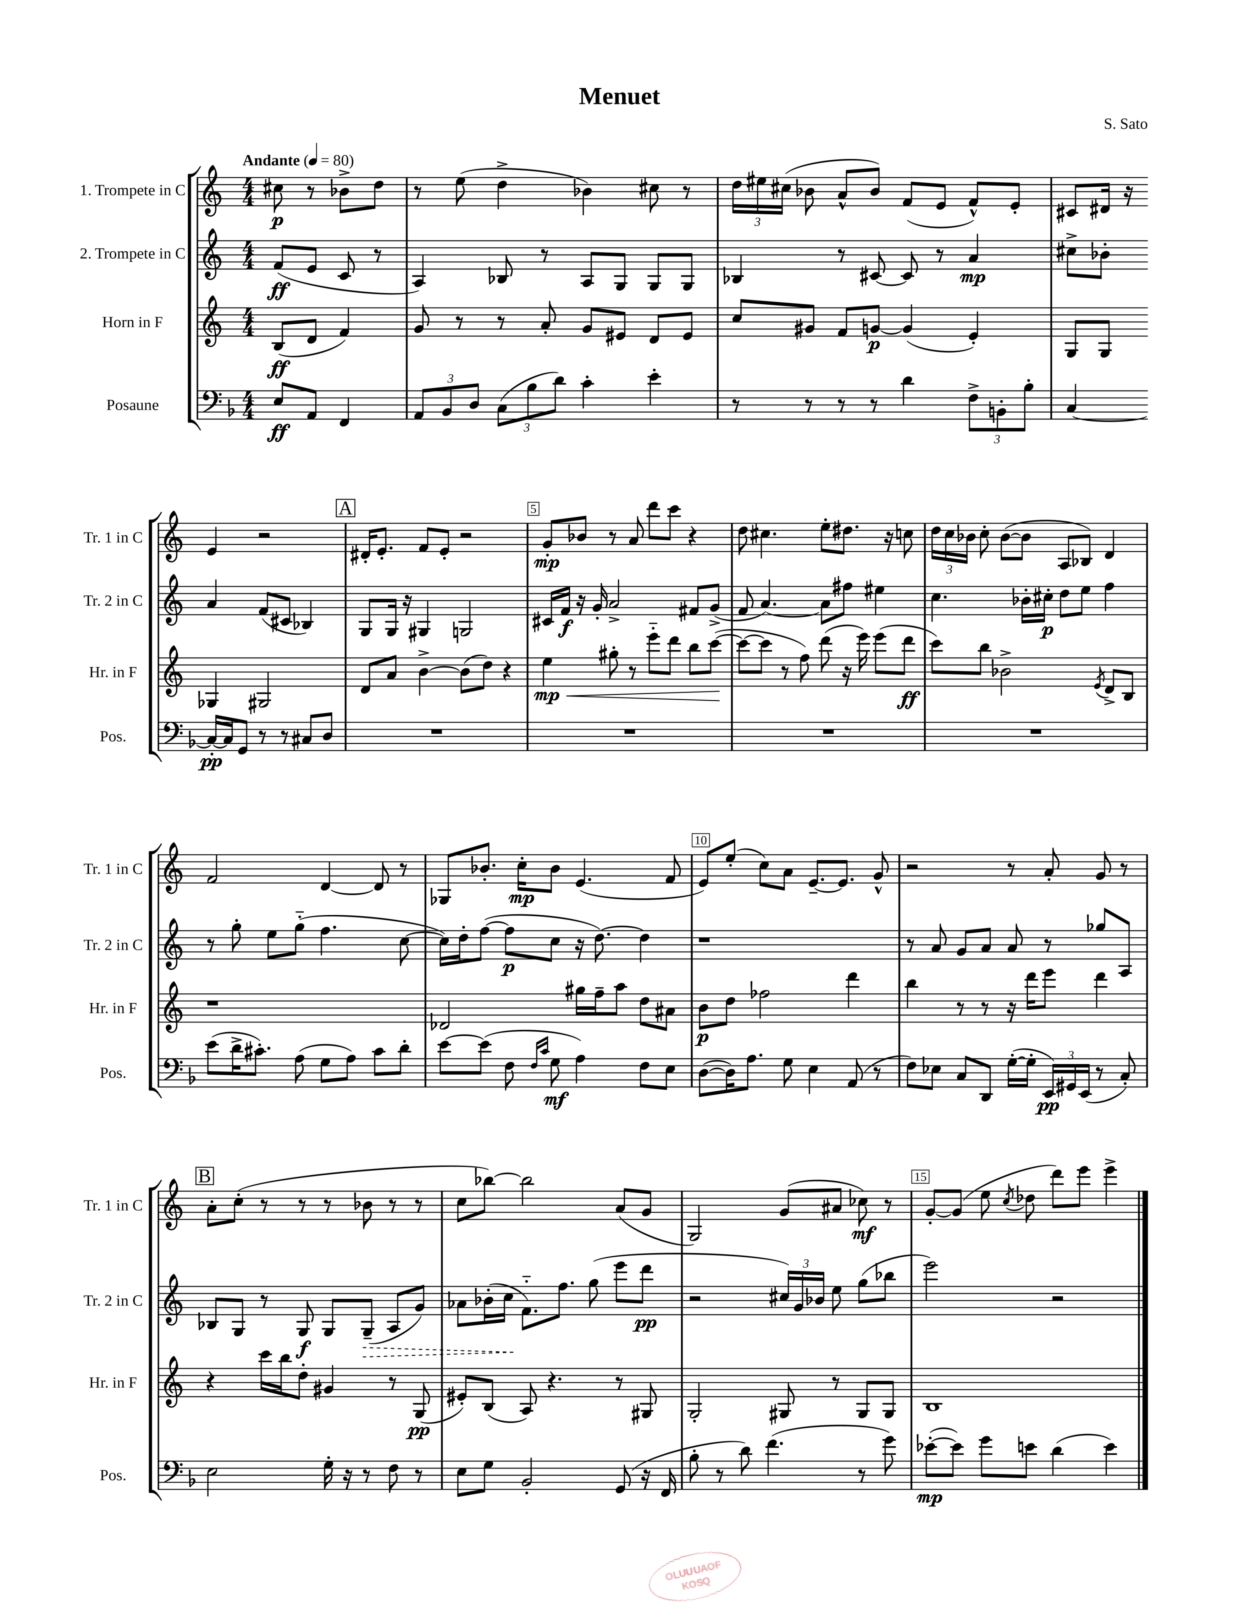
\header { title = "Menuet" composer = "S. Sato" }
<<
\new StaffGroup <<
\new Staff = "s0" \with { instrumentName = "1. Trompete in C" shortInstrumentName = "Tr. 1 in C" } {
    \clef treble \key c \major \numericTimeSignature \time 4/4 \partial 2 \tempo "Andante" 4 = 80
    \autoBeamOff cis''8\p r8 bes'8[-> d''8] |
    r8 e''8( d''4-> bes'4) cis''8 r8 |
    \tuplet 3/2 { d''16[ eis''16 cis''16]( } bes'8 a'8[-^ bes'8]) f'8[( e'8] f'8[-^) e'8]-. |
    cis'8[ dis'16] r16 e'4 r2 |
    \mark \markup { \box "A" } dis'16[-. e'8.]-. f'8[ e'8]-. r2 |
    g'8[-.\mp bes'8] r8 a'8 d'''8[ c'''8] r4 |
    d''8 cis''4. e''8[-. dis''8.] r16 c''8 |
    \tuplet 3/2 { d''16[ c''16 bes'16] } c''8-. bes'8[~( bes'8] a8[ bes8]) d'4 |
    f'2 d'4~ d'8 r8 |
    ges8[ bes'8.]-. c''16[-.\mp bes'8] e'4.( f'8 |
    e'8[) e''8]-.( c''8[) a'8] e'8.[~-- e'8.] g'8-^ |
    r2 r8 a'8-. g'8 r8 |
    \mark \markup { \box "B" } a'8[-. c''8]-.( r8 r8 r8 bes'8 r8 r8 |
    c''8[ bes''8]~) bes''2 a'8[( g'8] |
    g2) g'8[( ais'8] ces''8\mf) r8 |
    g'8[~-. g'8]( e''8 \acciaccatura { c''8 } des''8 d'''8[) e'''8] e'''4-> \bar "|." |
}
\new Staff = "s1" \with { instrumentName = "2. Trompete in C" shortInstrumentName = "Tr. 2 in C" } {
    \clef treble \key c \major \numericTimeSignature \time 4/4 \partial 2
    \autoBeamOff f'8[\ff( e'8] c'8 r8 |
    a4) bes8 r8 a8[ g8] g8[ g8] |
    bes4 r8 cis'8~ cis'8 r8 a'4\mp |
    cis''8[-> bes'8]-. a'4 f'8[( cis'8] bes4) |
    \mark \markup { \box "A" } g8[ g16] r16 gis4 g2 |
    cis'16[ f'16]\f r16 g'16-. a'2-> fis'8[ g'8]->( |
    f'8 a'4.~) a'8[ fis''8] eis''4 |
    c''4. bes'16[-. cis''16]-.\p d''8[ e''8] f''4 |
    r8 g''8-. e''8[ g''8]-_( f''4. c''8~ |
    c''16[) d''16-. f''8]~( f''8[\p c''8] r16 d''8.~) d''4 |
    r1 |
    r8 a'8 g'8[ a'8] a'8 r8 ges''8[ a8] |
    \mark \markup { \box "B" } bes8[ g8] r8 g8\f g8[ \once \override Hairpin.style = #'dashed-line g8]--\>( a8[ g'8]) |
    aes'8[ bes'16-.( c''16]\! f'8.[-_) f''8.] g''8( e'''8[ d'''8]\pp |
    r2 \tuplet 3/2 { cis''16[) g'16 bes'16] } e''8 g''8[( bes''8] |
    e'''2) r2 \bar "|." |
}
\new Staff = "s2" \with { instrumentName = "Horn in F" shortInstrumentName = "Hr. in F" } {
    \clef treble \key c \major \numericTimeSignature \time 4/4 \partial 2
    \autoBeamOff b8[\ff( d'8] f'4) |
    g'8 r8 r8 a'8-. g'8[ eis'8] d'8[ eis'8] |
    c''8[ gis'8] f'8[ g'8]~\p g'4( e'4-.) |
    g8[ g8] ges4 gis2 |
    \mark \markup { \box "A" } d'8[ a'8] b'4~-> b'8[( d''8]) r4 |
    e''4\mp\< gis''8-. r8 e'''8[-_ d'''8] b''8[ c'''8]~\!( |
    c'''8[~ c'''8] r8 f''8) d'''8( r16 e'''16) e'''8[( d'''8]\ff |
    c'''8[) b''8] bes'2-> \acciaccatura { e'8 } d'8[-> b8] |
    r1 |
    des'2 gis''16[ f''16-- a''8] d''8[ ais'8] |
    b'8[\p d''8] fes''2 d'''4 |
    b''4 r8 r8 r16 d'''16[ e'''8] d'''4 |
    \mark \markup { \box "B" } r4 c'''16[ b''16 d''8]-. gis'4 r8 g8\pp( |
    eis'8[-.) b8]( a8) r4. r8 gis8 |
    g2-. gis8 r8 gis8[ gis8] |
    b1 \bar "|." |
}
\new Staff = "s3" \with { instrumentName = "Posaune" shortInstrumentName = "Pos." } {
    \clef bass \key f \major \numericTimeSignature \time 4/4 \partial 2
    \autoBeamOff e8[\ff a,8] f,4 |
    \tuplet 3/2 { a,8[ bes,8 d8] } \tuplet 3/2 { c8[( bes8 d'8]) } c'4-. e'4-. |
    r8 r8 r8 r8 d'4 \tuplet 3/2 { f8[-> b,8-. bes8]-. } |
    c4~ c16[~-.\pp c16 g,8] r8 r8 cis8[ d8] |
    \mark \markup { \box "A" } R1 |
    R1 |
    R1 |
    R1 |
    e'8[( d'16-> cis'8.]-.) a8( g8[ a8]) cis'8[ d'8]-. |
    e'8[~ e'8]( f8 \grace { f16[ c'16] } g8\mf a4) f8[ e8] |
    d8[~( d16) a8.] g8 e4 a,8( r8 |
    f8[) ees8] c8[ d,8] g16[~-.( g16]-. \tuplet 3/2 { e,16[\pp) gis,16 e,16]( } r8 c8-.) |
    \mark \markup { \box "B" } e2 g16-. r16 r8 f8 r8 |
    e8[ g8] bes,2-. g,8( r16 f,16 |
    bes8-. r8 d'8) f'4.( r8 g'8) |
    ees'8[~-.\mp( ees'8]) g'8[ e'8] d'4( e'4) \bar "|." |
}
>>
>>
\layout { \context { \Score \override BarNumber.break-visibility = ##(#f #t #t) barNumberVisibility = #(every-nth-bar-number-visible 5) \override BarNumber.stencil = #(make-stencil-boxer 0.1 0.3 ly:text-interface::print) } }
